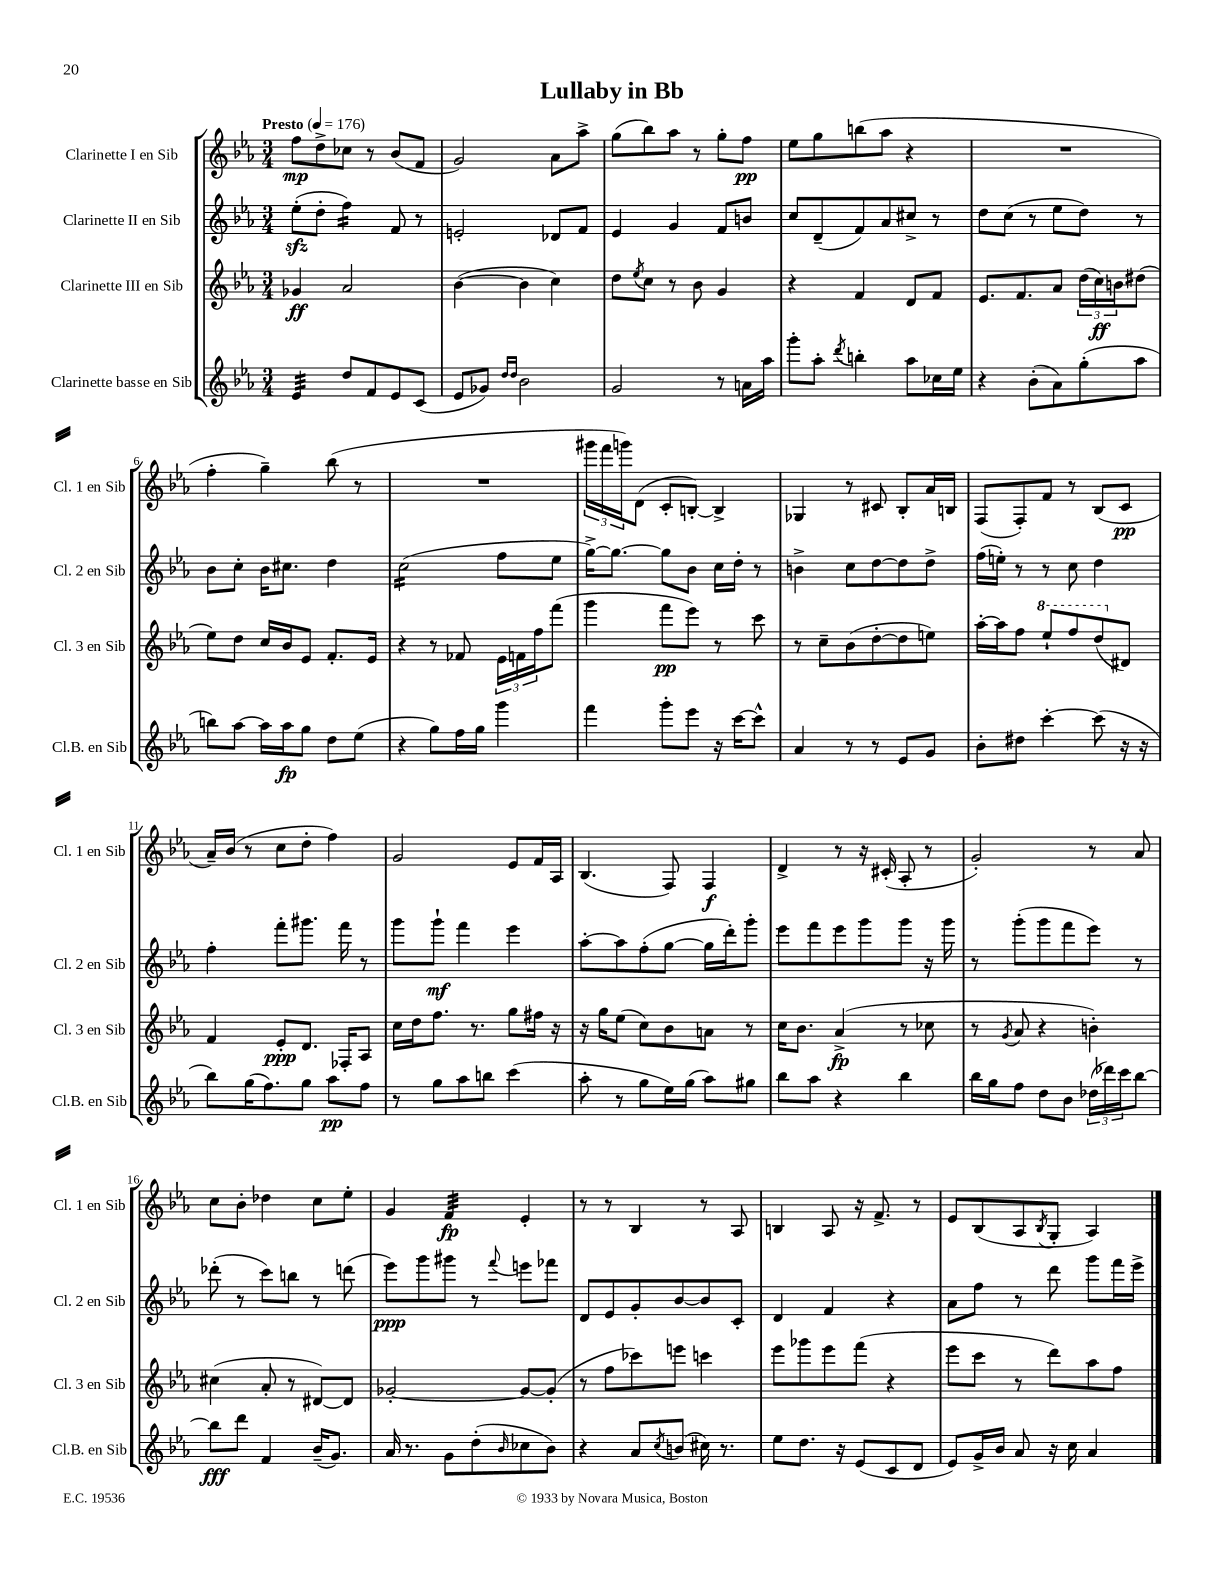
\header { title = "Lullaby in Bb" }
<<
\new StaffGroup <<
\new Staff = "s0" \with { instrumentName = "Clarinette I en Sib" shortInstrumentName = "Cl. 1 en Sib" } {
    \clef treble \key ees \major \numericTimeSignature \time 3/4 \tempo "Presto" 4 = 176
    f''8\mp d''8-> ces''8 r8 bes'8( f'8 |
    g'2) aes'8 aes''8-> |
    g''8( bes''8) aes''8 r8 g''8-. f''8\pp |
    ees''8 g''8 b''8( aes''8 r4 |
    R2. |
    f''4-. g''4--) bes''8( r8 |
    R2. |
    \tuplet 3/2 { gis'''16 f'''16 g'''16) } d'8( c'8-. b8~-.) b4-> |
    ges4 r8 cis'8 bes8-. aes'16 b16 |
    f8( f8-.) f'8 r8 bes8( c'8\pp |
    aes'16--) bes'16( r8 c''8 d''8-. f''4) |
    g'2 ees'8 f'16 aes16 |
    bes4.( f8) f4\f |
    d'4-> r8 r16 cis'16-.( aes8-. r8 |
    g'2-.) r8 aes'8 |
    c''8 bes'8-. des''4 c''8 ees''8-. |
    g'4 f'4:32\fp ees'4-. |
    r8 r8 bes4 r8 aes8 |
    b4 aes8 r16 f'8.-> r8 |
    ees'8 bes8( aes8 \acciaccatura { bes8 } g8-. aes4) \bar "|." |
}
\new Staff = "s1" \with { instrumentName = "Clarinette II en Sib" shortInstrumentName = "Cl. 2 en Sib" } {
    \clef treble \key ees \major \numericTimeSignature \time 3/4
    ees''8-.\sfz( d''8-. f''4:16) f'8 r8 |
    e'2-. des'8 f'8 |
    ees'4 g'4 f'8 b'8 |
    c''8 d'8--( f'8) aes'8 cis''8-> r8 |
    d''8 c''8( r8 ees''8 d''8) r8 |
    bes'8 c''8-. bes'16 cis''8. d''4 |
    c''2:16( f''8 ees''8 |
    g''16~->) g''8.~ g''8 bes'8 c''16 d''16-. r8 |
    b'4-> c''8 d''8~ d''8 d''8-> |
    f''16( e''16-.) r8 r8 c''8 d''4 |
    f''4-. f'''8-. gis'''8. f'''16 r8 |
    g'''8 g'''8-!\mf f'''4 ees'''4 |
    aes''8~-. aes''8 f''8-.( g''8~ g''16 d'''16-.) g'''8-. |
    ees'''8 f'''8 ees'''8 g'''8 g'''8 r16 g'''16 |
    r8 g'''8-.( g'''8 f'''8 ees'''8) r8 |
    des'''8-.( r8 c'''8) b''8 r8 d'''8( |
    ees'''8\ppp) g'''8 gis'''8 r8 \appoggiatura { f'''8 } e'''8 fes'''8 |
    d'8 ees'8 g'8-. bes'8~ bes'8 c'8-. |
    d'4 f'4 r4 |
    aes'8 f''8 r8 d'''8 g'''8 f'''16 ees'''16-> \bar "|." |
}
\new Staff = "s2" \with { instrumentName = "Clarinette III en Sib" shortInstrumentName = "Cl. 3 en Sib" } {
    \clef treble \key ees \major \numericTimeSignature \time 3/4
    ges'4\ff aes'2 |
    bes'4~( bes'4 c''4) |
    d''8 \acciaccatura { ees''8 } c''8 r8 bes'8 g'4 |
    r4 f'4 d'8 f'8 |
    ees'8. f'8. aes'8 \tuplet 3/2 { d''16( c''16\ff) b'16 } dis''8( |
    ees''8) d''8 c''16 bes'16 ees'8 f'8.-. ees'16 |
    r4 r8 fes'8 \tuplet 3/2 { ees'16 f'16 f''16 } f'''8( |
    g'''4 f'''8\pp ees'''8) r8 c'''8 |
    r8 c''8-- bes'8( d''8~-. d''8 e''8) |
    aes''16~-. aes''16 f''8 \ottava #1 ees'''8-! f'''8 d'''8( \ottava #0 dis'8) |
    f'4 ees'8-.\ppp d'8. fes16-. aes8 |
    c''16 d''16 f''8. r8. g''8 fis''16 r16 |
    r16 g''16 ees''8( c''8) bes'8 a'8 r8 |
    c''16 bes'8. aes'4->\fp( r8 ces''8 |
    r8 \acciaccatura { g'8 } aes'8 r4 b'4-.) |
    cis''4( aes'8-. r8 dis'8~) dis'8 |
    ges'2~-. ges'8~ ges'8-.( |
    r8 f''8 ces'''8) e'''8 c'''4 |
    ees'''8 ges'''8 ees'''8 f'''8( r4 |
    ees'''8 c'''8 r8 d'''8) aes''8 f''8 \bar "|." |
}
\new Staff = "s3" \with { instrumentName = "Clarinette basse en Sib" shortInstrumentName = "Cl.B. en Sib" } {
    \clef treble \key ees \major \numericTimeSignature \time 3/4
    ees'4:32 d''8 f'8 ees'8 c'8( |
    ees'8 ges'8) \grace { d''16 d''16 } bes'2 |
    g'2 r8 a'16 aes''16 |
    g'''8-. aes''8-. \acciaccatura { d'''8 } b''4-. aes''8 ces''16 ees''16 |
    r4 bes'8-.( aes'8) g''8-.( aes''8 |
    b''8) aes''8~ aes''16 aes''16\fp g''8 d''8 ees''8( |
    r4 g''8) f''16 g''16 g'''4 |
    f'''4 g'''8-. ees'''8 r16 c'''16~ c'''8-^ |
    aes'4 r8 r8 ees'8 g'8 |
    bes'8-. dis''8 c'''4~-. c'''8( r16 r16 |
    bes''8) g''16( f''8.) g''8 aes''8\pp f''8 |
    r8 g''8 aes''8 b''8 c'''4( |
    aes''8-. r8 g''8 ees''16) g''16( aes''8) gis''8 |
    bes''8 aes''8 r4 bes''4 |
    bes''16 g''16 f''8 d''8 bes'8 \tuplet 3/2 { des''16( des'''16) c'''16 } bes''8~ |
    bes''8\fff d'''8 f'4 bes'16--( g'8.) |
    aes'16 r8. g'8 d''8-.( \grace { bes'16 } ces''8 bes'8) |
    r4 aes'8 \acciaccatura { c''8 } b'8( cis''16) r8. |
    ees''8 d''8. r16 ees'8( c'8 d'8 |
    ees'8) g'16-> bes'16 aes'8 r16 c''16 aes'4 \bar "|." |
}
>>
>>
